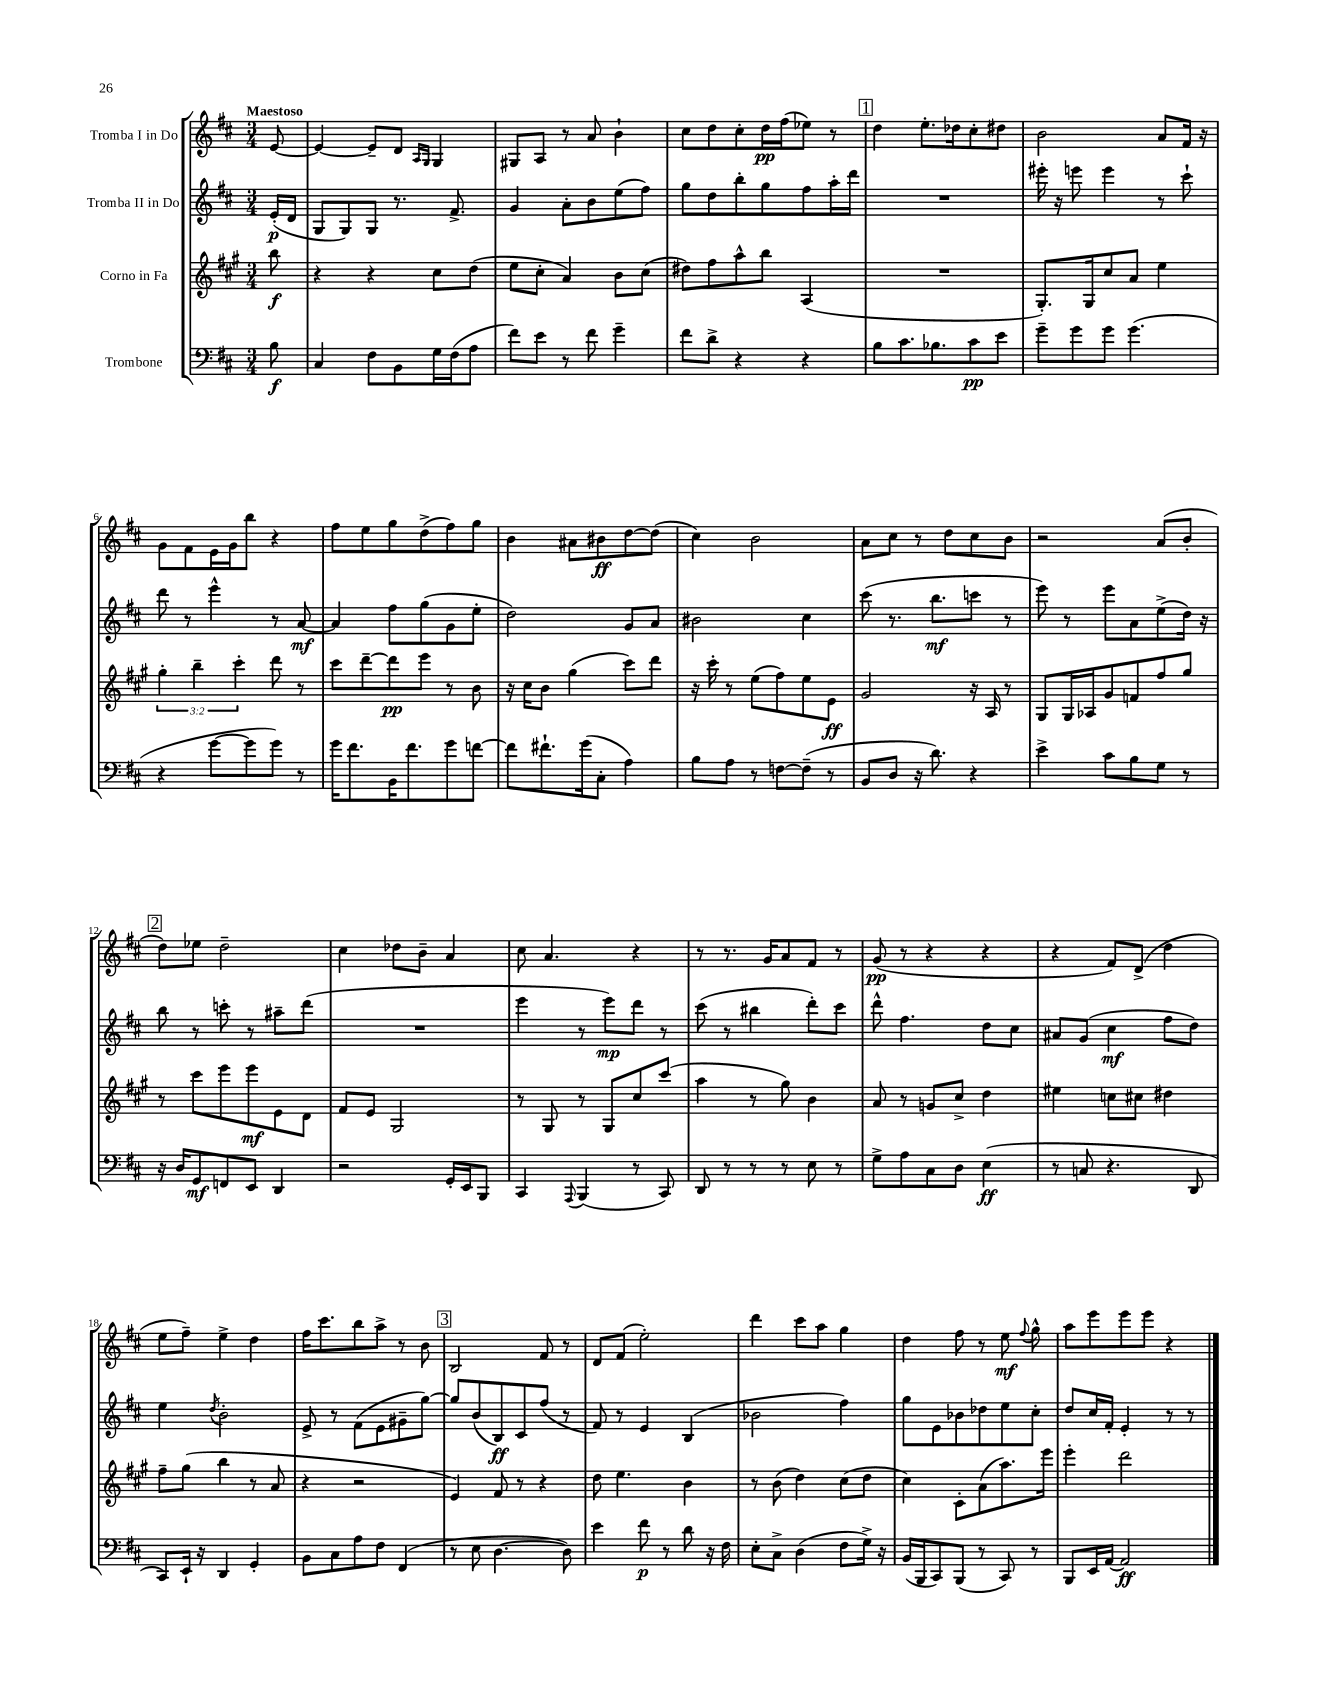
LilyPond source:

<<
\new StaffGroup <<
\new Staff = "s0" \with { instrumentName = "Tromba I in Do" } {
    \clef treble \key d \major \numericTimeSignature \time 3/4 \partial 8 \tempo "Maestoso"
    \autoBeamOff e'8~ |
    e'4~ e'8[-- d'8] \grace { a16[ g16] } g4 |
    gis8[ a8] r8 a'8 b'4-! |
    cis''8[ d''8 cis''8-. d''16\pp fis''16( ees''8]) r8 |
    \mark \markup { \box "1" } d''4 e''8.[-. des''16 cis''8-. dis''8] |
    b'2 a'8[ fis'16] r16 |
    g'8[ fis'8 e'16 g'16 b''8] r4 |
    fis''8[ e''8 g''8 d''8->( fis''8) g''8] |
    b'4 ais'8[ bis'8\ff d''8~ d''8]( |
    cis''4) b'2 |
    a'8[ cis''8] r8 d''8[ cis''8 b'8] |
    r2 a'8[( b'8]-. |
    \mark \markup { \box "2" } d''8[) ees''8] d''2-- |
    cis''4 des''8[ b'8]-- a'4 |
    cis''8 a'4. r4 |
    r8 r8. g'16[ a'8 fis'8] r8 |
    g'8\pp( r8 r4 r4 |
    r4 fis'8[) d'8]->( d''4 |
    e''8[ fis''8]--) e''4-> d''4 |
    fis''16[ cis'''8. b''8 a''8]-> r8 b'8 |
    \mark \markup { \box "3" } b2 fis'8 r8 |
    d'8[ fis'8]( e''2-.) |
    d'''4 cis'''8[ a''8] g''4 |
    d''4 fis''8 r8 e''8\mf \appoggiatura { fis''8 } g''8-^ |
    a''8[ e'''8 e'''8 e'''8] r4 \bar "|." |
}
\new Staff = "s1" \with { instrumentName = "Tromba II in Do" } {
    \clef treble \key d \major \numericTimeSignature \time 3/4 \partial 8
    \autoBeamOff e'16[-.\p( d'16] |
    g8[ g8) g8] r8. fis'8.-> |
    g'4 a'8[-. b'8 e''8( fis''8]) |
    g''8[ d''8 b''8-. g''8 fis''8 a''16-. d'''16] |
    \mark \markup { \box "1" } R2. |
    eis'''16-. r16 e'''8 e'''4 r8 cis'''8-! |
    d'''8 r8 e'''4-^ r8 a'8~\mf |
    a'4 fis''8[ g''8( g'8 e''8]-. |
    d''2) g'8[ a'8] |
    bis'2 cis''4 |
    cis'''8( r8. b''8.[\mf c'''8] r8 |
    e'''8) r8 e'''8[ a'8 e''8->( d''16]) r16 |
    \mark \markup { \box "2" } b''8 r8 c'''8-. r8 ais''8[-- d'''8]( |
    R2. |
    e'''4 r8 e'''8[\mp) d'''8] r8 |
    cis'''8( r8 bis''4 d'''8[-.) cis'''8] |
    d'''8-^ fis''4. d''8[ cis''8] |
    ais'8[ g'8]( cis''4\mf fis''8[ d''8]) |
    e''4 \acciaccatura { d''8 } b'2-. |
    e'8-> r8 fis'8[( e'8 gis'8-- g''8]~) |
    \mark \markup { \box "3" } g''8[ b'8( b8\ff) cis'8 fis''8]( r8 |
    fis'8) r8 e'4 b4( |
    bes'2 fis''4) |
    g''8[ e'8 bes'8 des''8 e''8 cis''8]-. |
    d''8[ cis''16 fis'16]-. e'4-. r8 r8 \bar "|." |
}
\new Staff = "s2" \with { instrumentName = "Corno in Fa" } {
    \clef treble \key a \major \numericTimeSignature \time 3/4 \override Staff.TupletNumber.text = #tuplet-number::calc-fraction-text \partial 8
    \autoBeamOff b''8\f |
    r4 r4 cis''8[ d''8]( |
    e''8[ cis''8]-. a'4) b'8[ cis''8]( |
    dis''8[) fis''8 a''8-^ b''8] a4( |
    \mark \markup { \box "1" } R2. |
    gis8.[-.) gis16 cis''8 a'8] e''4 |
    \tuplet 3/2 { gis''4-. b''4-- cis'''4-. } d'''8 r8 |
    cis'''8[ d'''8~-- d'''8\pp e'''8] r8 b'8 |
    r16 cis''16[ b'8] gis''4( cis'''8[) d'''8] |
    r16 cis'''16-. r8 e''8[( fis''8) e''8 e'8]\ff |
    gis'2 r16 a16 r8 |
    gis8[ gis16 aes16 gis'8 f'8 fis''8 gis''8] |
    \mark \markup { \box "2" } r8 cis'''8[ e'''8 e'''8\mf e'8 d'8] |
    fis'8[ e'8] gis2 |
    r8 gis8 r8 gis8[ cis''8 cis'''8]( |
    a''4 r8 gis''8) b'4 |
    a'8 r8 g'8[ cis''8]-> d''4 |
    eis''4 c''8[ cis''8] dis''4 |
    fis''8[-- gis''8]( b''4 r8 a'8 |
    r4 r2 |
    \mark \markup { \box "3" } e'4) fis'8 r8 r4 |
    d''8 e''4. b'4 |
    r8 b'8( d''4) cis''8[( d''8] |
    cis''4) cis'8[-. a'8( a''8.) e'''16] |
    e'''4-. d'''2 \bar "|." |
}
\new Staff = "s3" \with { instrumentName = "Trombone" } {
    \clef bass \key d \major \numericTimeSignature \time 3/4 \partial 8
    \autoBeamOff b8\f |
    cis4 fis8[ b,8 g16 fis16( a8] |
    fis'8[) e'8] r8 fis'8 g'4-- |
    fis'8[ d'8]-> r4 r4 |
    \mark \markup { \box "1" } b8[ cis'8. bes8. cis'8\pp e'8] |
    g'8[-- g'8 g'8] g'4.( |
    r4 g'8[~ g'8 g'8]) r8 |
    g'16[ fis'8. b,16 fis'8. g'8 f'8]~ |
    f'8[ fis'8.-! g'16( cis8]-. a4) |
    b8[ a8] r8 f8[~ f8]--( r8 |
    b,8[ d8] r16 d'8.) r4 |
    e'4-> cis'8[ b8 g8] r8 |
    \mark \markup { \box "2" } r16 d16[ g,8\mf f,8 e,8] d,4 |
    r2 g,16[-. e,16 b,,8] |
    cis,4 \appoggiatura { a,,8 } b,,4( r8 cis,8) |
    d,8 r8 r8 r8 e8 r8 |
    g8[-> a8 cis8 d8] e4\ff( |
    r8 c8 r4. d,8 |
    cis,8[) e,16]-! r16 d,4 g,4-. |
    b,8[ cis8 a8 fis8] fis,4( |
    \mark \markup { \box "3" } r8 e8 d4.~ d8) |
    e'4 fis'8\p r8 d'8 r16 fis16 |
    e8[-. cis8]-> d4( fis8[ g16]->) r16 |
    b,16[( b,,16 cis,8) b,,8]( r8 cis,8) r8 |
    b,,8[ e,16 a,16]~ a,2\ff \bar "|." |
}
>>
>>
